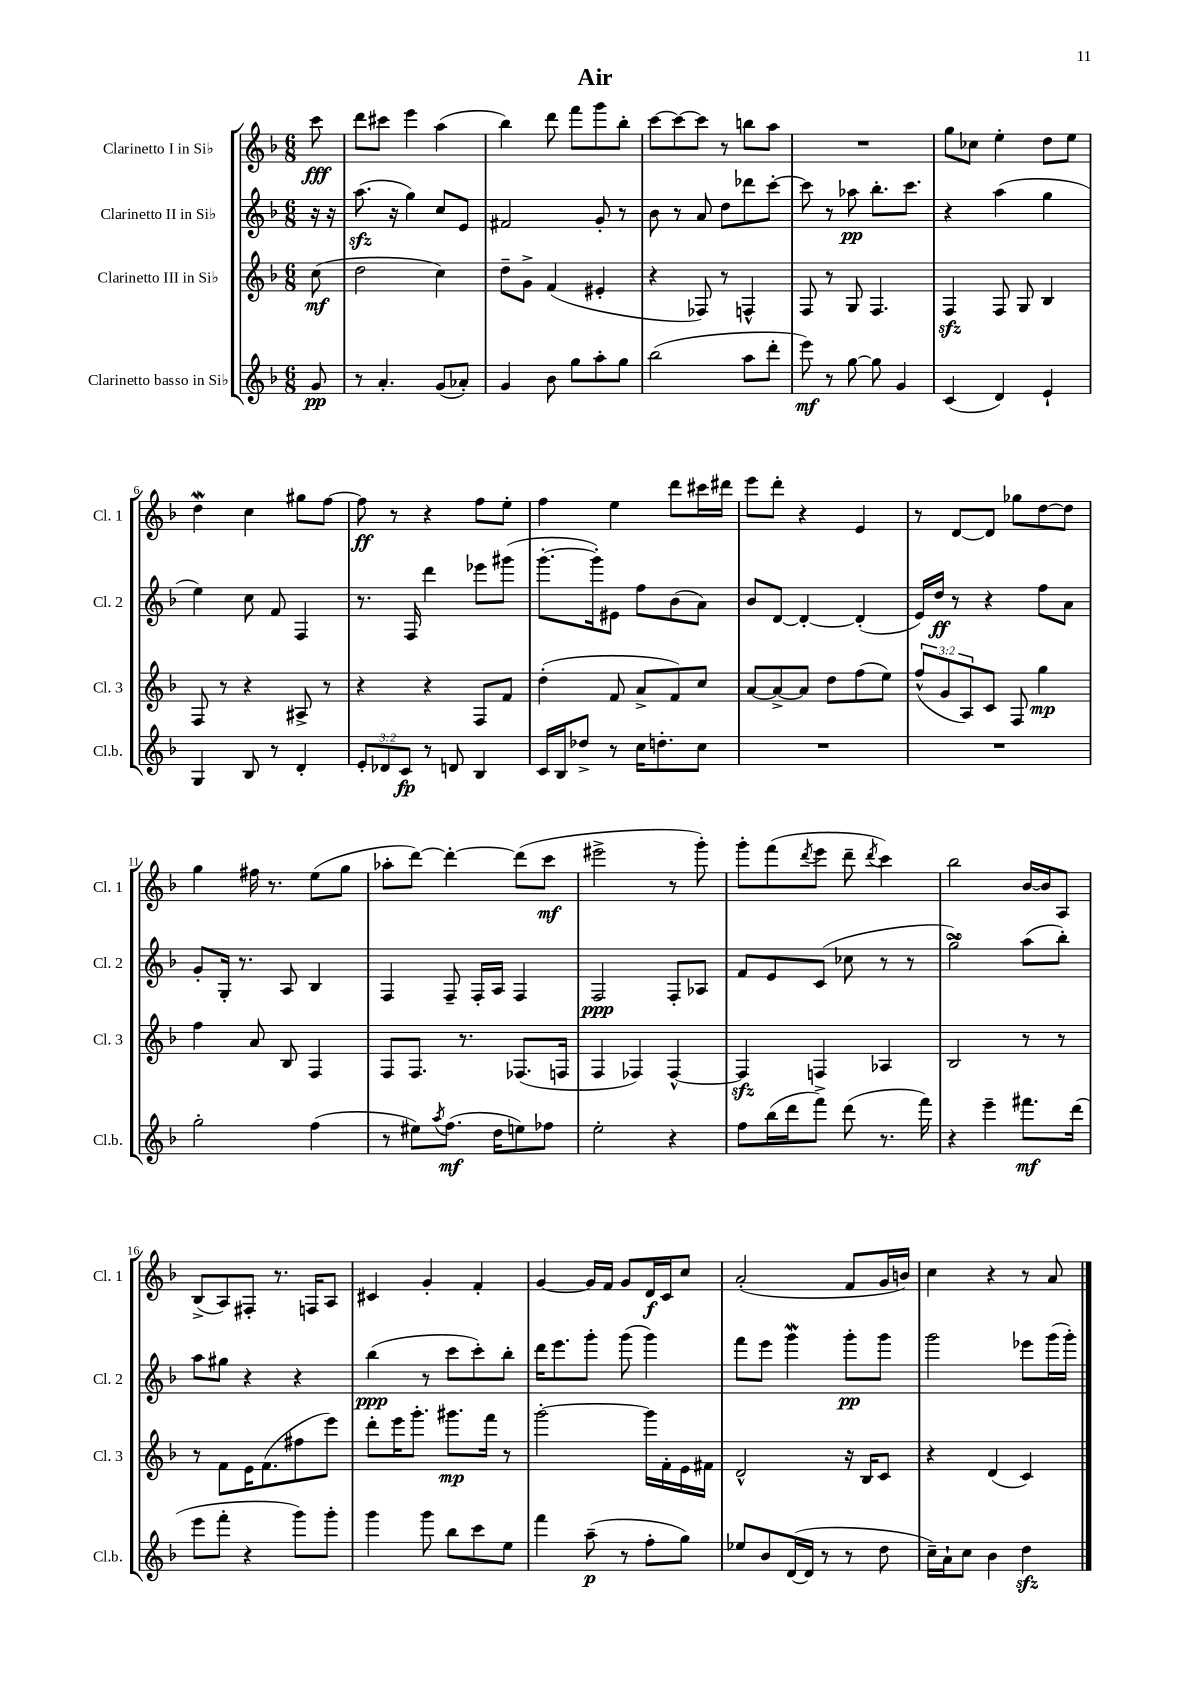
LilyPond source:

\header { title = "Air" }
<<
\new StaffGroup <<
\new Staff = "s0" \with { instrumentName = "Clarinetto I in Sib" shortInstrumentName = "Cl. 1" } {
    \clef treble \key f \major \numericTimeSignature \time 6/8 \partial 8
    c'''8\fff |
    d'''8 cis'''8 e'''4 a''4( |
    bes''4) d'''8 f'''8 g'''8 bes''8-. |
    c'''8~ c'''8~ c'''8 r8 b''8 a''8 |
    R2. |
    g''8 ces''8 e''4-. d''8 e''8 |
    d''4\mordent c''4 gis''8 f''8~ |
    f''8\ff r8 r4 f''8 e''8-. |
    f''4 e''4 d'''8 cis'''16 dis'''16 |
    e'''8 d'''8-. r4 e'4 |
    r8 d'8~ d'8 ges''8 d''8~ d''8 |
    g''4 fis''16 r8. e''8( g''8 |
    aes''8-. d'''8~) d'''4~-. d'''8( c'''8\mf |
    eis'''2-> r8 g'''8-.) |
    g'''8-. f'''8( \acciaccatura { d'''8 } e'''8 d'''8-- \acciaccatura { d'''8 } c'''4) |
    bes''2 bes'16~ bes'16 a8 |
    bes8->( a8) fis8-. r8. f16 a8 |
    cis'4 g'4-. f'4-. |
    g'4~ g'16 f'16 g'8 d'16\f c'16 c''8 |
    a'2-.( f'8 g'16 b'16) |
    c''4 r4 r8 a'8 \bar "|." |
}
\new Staff = "s1" \with { instrumentName = "Clarinetto II in Sib" shortInstrumentName = "Cl. 2" } {
    \clef treble \key f \major \numericTimeSignature \time 6/8 \partial 8
    r16 r16 |
    a''8.\sfz( r16 g''4) c''8 e'8 |
    fis'2 g'8-. r8 |
    bes'8 r8 a'8 d''8 des'''8 c'''8~-. |
    c'''8 r8 aes''8\pp bes''8.-. c'''8. |
    r4 a''4( g''4 |
    e''4) c''8 f'8 f4 |
    r8. f16 d'''4 ees'''8 gis'''8( |
    g'''8.~-. g'''16-.) eis'8 f''8 bes'8( a'8) |
    bes'8 d'8~ d'4~-. d'4-.( |
    e'16) d''16\ff r8 r4 f''8 a'8 |
    g'8-. g16-. r8. a8 bes4 |
    f4 f8-- f16-. a16 f4 |
    f2\ppp f8-. aes8 |
    f'8 e'8 c'8( ces''8 r8 r8 |
    g''2->\turn) a''8( bes''8-.) |
    a''8 gis''8 r4 r4 |
    bes''4\ppp( r8 c'''8 c'''8-.) bes''8-. |
    d'''16 e'''8. g'''8-. g'''8( g'''4) |
    f'''8 e'''8 g'''4\mordent g'''8-.\pp g'''8 |
    g'''2 ees'''8 g'''16( g'''16-.) \bar "|." |
}
\new Staff = "s2" \with { instrumentName = "Clarinetto III in Sib" shortInstrumentName = "Cl. 3" } {
    \clef treble \key f \major \numericTimeSignature \time 6/8 \override Staff.TupletNumber.text = #tuplet-number::calc-fraction-text \partial 8
    c''8\mf( |
    d''2 c''4) |
    d''8-- g'8-> f'4( eis'4-. |
    r4 fes8) r8 f4-^ |
    f8 r8 g8 f4. |
    f4\sfz f8 g8 bes4 |
    f8 r8 r4 ais8-> r8 |
    r4 r4 f8 f'8 |
    d''4-.( f'8 a'8-> f'8) c''8 |
    a'8~ a'8~-> a'8 d''8 f''8( e''8) |
    \tuplet 3/2 { f''8-^( g'8 a8) } c'8 f8 g''4\mp |
    f''4 a'8 bes8 f4 |
    f8 f8. r8. fes8.( f16 |
    f4 fes4) fes4~-^ |
    fes4\sfz f4 aes4 |
    bes2 r8 r8 |
    r8 f'8 e'16 f'8.( fis''8 e'''8) |
    d'''8-. e'''16 g'''8.-. gis'''8.\mp f'''16 r8 |
    g'''2~-. g'''16 f'16-. e'16 fis'16 |
    d'2-^ r16 bes16 c'8 |
    r4 d'4( c'4) \bar "|." |
}
\new Staff = "s3" \with { instrumentName = "Clarinetto basso in Sib" shortInstrumentName = "Cl.b." } {
    \clef treble \key f \major \numericTimeSignature \time 6/8 \override Staff.TupletNumber.text = #tuplet-number::calc-fraction-text \partial 8
    g'8\pp |
    r8 a'4.-. g'8( aes'8-.) |
    g'4 bes'8 g''8 a''8-. g''8 |
    bes''2( a''8 d'''8-. |
    e'''8\mf) r8 g''8~ g''8 g'4 |
    c'4( d'4) e'4-! |
    g4 bes8 r8 d'4-. |
    \tuplet 3/2 { e'8-. des'8 c'8\fp } r8 d'8 bes4 |
    c'16 bes16 des''8-> r8 c''16 d''8.-. c''8 |
    R2. |
    R2. |
    g''2-. f''4( |
    r8 eis''8) \acciaccatura { a''8 } f''8.\mf( d''16 e''8) fes''8 |
    e''2-. r4 |
    f''8 bes''16( d'''16 f'''8->) d'''8( r8. f'''16) |
    r4 e'''4-- fis'''8.\mf d'''16( |
    e'''8 f'''8-. r4 g'''8) g'''8-. |
    g'''4 g'''8 bes''8 c'''8 e''8 |
    f'''4 a''8--\p( r8 f''8-. g''8) |
    ees''8 bes'8 d'16~( d'16 r8 r8 d''8 |
    c''16--) a'16-! c''8 bes'4 d''4\sfz \bar "|." |
}
>>
>>
